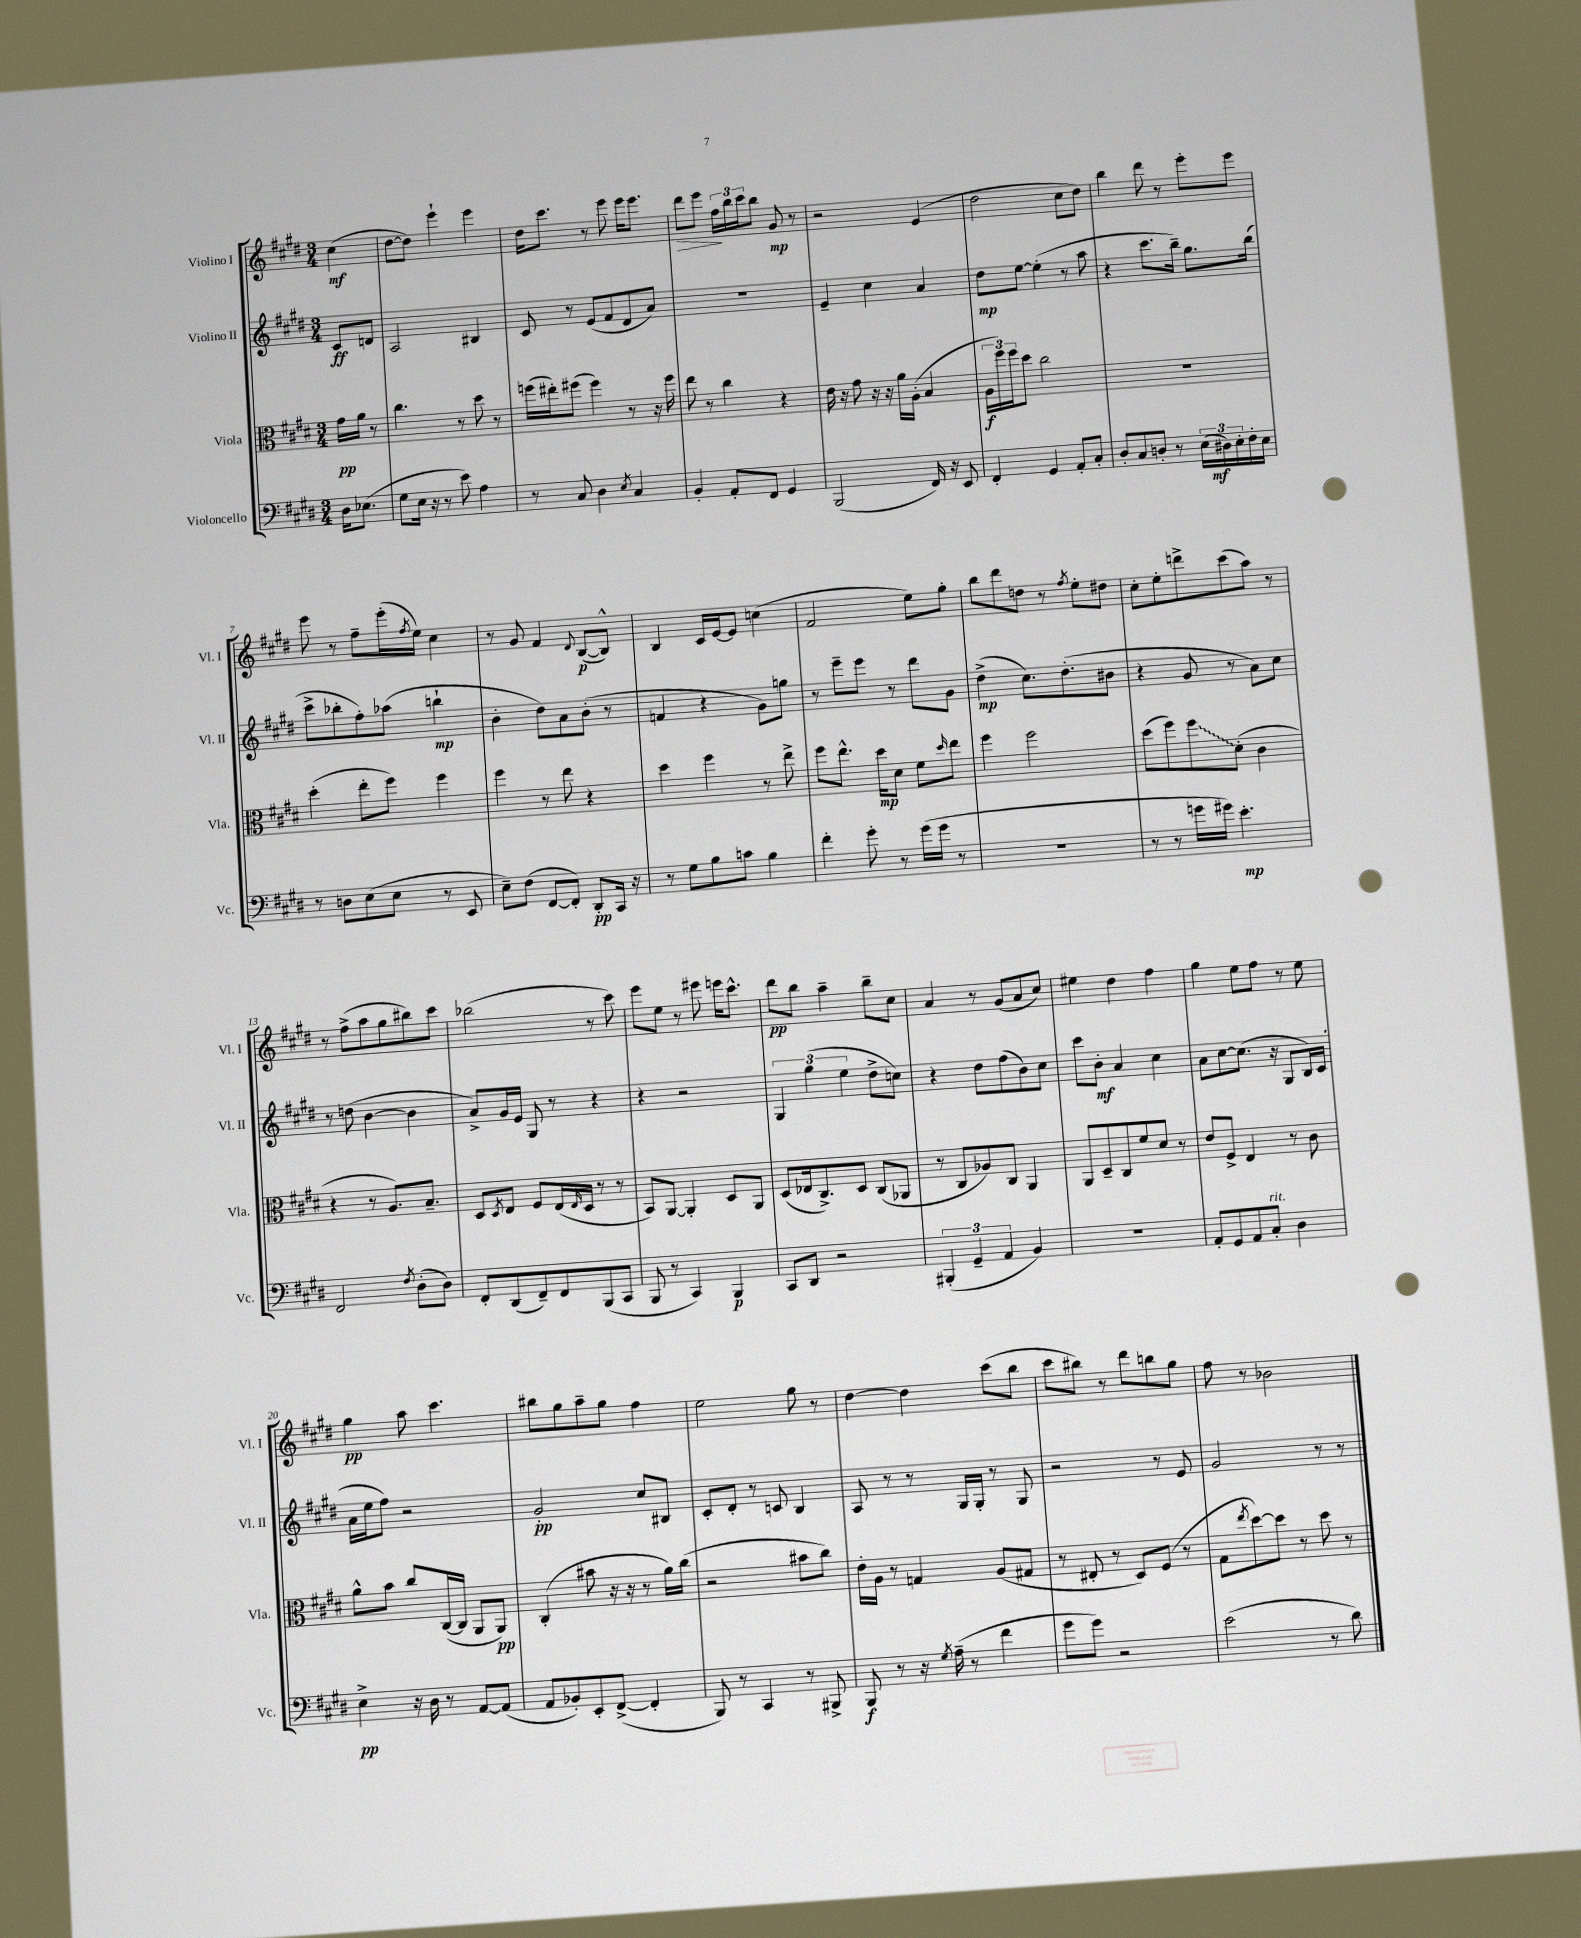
<<
\new StaffGroup <<
\new Staff = "s0" \with { instrumentName = "Violino I" shortInstrumentName = "Vl. I" } {
    \clef treble \key e \major \numericTimeSignature \time 3/4 \partial 4
    cis''4\mf( |
    dis''8~ dis''8) e'''4-! e'''4 |
    dis''16 cis'''8. r8 e'''8 e'''16 e'''8. |
    dis'''8\> e'''8 \tuplet 3/2 { fis''16\! b''16 cis'''16 } b''8 gis'8\mp r8 |
    r2 e'4( |
    dis''2 cis''8 dis''8) |
    b''4 dis'''8 r8 e'''8-. e'''8 |
    e'''8 r8 fis''8-- e'''16-.( \acciaccatura { fis''8 } e''16) cis''4 |
    r8 gis'8 fis'4 \appoggiatura { dis'8 } b8~\p( b8-^) |
    b4 cis'16 e'16~ e'8 c''4( |
    fis'2 e''8) gis''8-. |
    b''8 dis'''8 d''8 r8 \acciaccatura { fis''8 } e''8-. dis''8 |
    cis''8-. e''8-. d'''8-> cis'''8( a''8) r8 |
    r8 fis''8->( a''8 gis''8 bis''8) cis'''8 |
    bes''2( r8 cis'''8) |
    e'''8 e''8 r8 eis'''8 e'''16 cis'''8.-^ |
    dis'''8\pp b''8 a''4-- b''8-- cis''8 |
    a'4 r8 gis'8( a'8 cis''8) |
    eis''4 dis''4 fis''4 |
    gis''4 e''8 fis''8 r8 e''8 |
    gis''4\pp a''8 cis'''4. |
    bis''8 gis''8 a''8-- gis''8 fis''4 |
    e''2 gis''8 r8 |
    dis''4~ dis''4 cis'''8( b''8 |
    cis'''8 bis''8) r8 dis'''8 b''8 gis''8 |
    fis''8 r8 bes'2 \bar "|." |
}
\new Staff = "s1" \with { instrumentName = "Violino II" shortInstrumentName = "Vl. II" } {
    \clef treble \key e \major \numericTimeSignature \time 3/4 \partial 4
    cis'8\ff d'8 |
    a2 bis4 |
    cis'8 r8 e'8( fis'8 dis'8 a'8) |
    R2. |
    e'4-- cis''4 a'4 |
    dis''8\mp e''8~ e''4-.( r8 a''8 |
    r4 cis'''8. b''16--) gis''8. b''16( |
    cis'''8-> bes''8-. fis''8-.) aes''8( b''4-!\mp |
    b'4-. dis''8) a'8 b'8-.( r8 |
    f'4 r4 gis'8) g''8 |
    r8 e'''8-- e'''8 r8 dis'''8 gis'8 |
    dis''4->\mp( cis''8.) dis''8.-.( bis'8 |
    r4 gis'8 r8 a'8) cis''8 |
    r8 d''8( b'4~ b'4 |
    a'8->) gis'16 e'16 gis8 r8 r4 |
    r4 r2 |
    \tuplet 3/2 { gis4 gis''4( e''4 } dis''8-> c''8) |
    r4 dis''8 fis''8( b'8) cis''8 |
    cis'''8 b'8-.\mf a'4 cis''4 |
    a'8 cis''8~ cis''8.( r16 gis8 b16) cis'16( |
    a'16 e''16 fis''8) r2 |
    gis'2-.\pp cis''8 bis8 |
    cis'8-. dis'8-. r8 c'8 b4 |
    a8 r8 r8 gis16 gis16-. r8 gis8 |
    r2 r8 e'8 |
    gis'2 r8 r8 \bar "|." |
}
\new Staff = "s2" \with { instrumentName = "Viola" shortInstrumentName = "Vla." } {
    \clef alto \key e \major \numericTimeSignature \time 3/4 \partial 4
    gis'16\pp a'16 r8 |
    cis''4. r8 dis''8 r8 |
    f''16( eis''16-.) fis''8( fis''4) r8 r16 fis''16 |
    e''8 r8 cis''4 r4 |
    e'16 r16 gis'8 r16 r16 a'16 a16-.( b4 |
    \tuplet 3/2 { a16\f fis''16) fis''16 } dis''8 cis''2 |
    R2. |
    dis''4-.( e''8-. fis''8) fis''4 |
    fis''4 r8 e''8 r4 |
    dis''4 fis''4 r8 e''8-> |
    fis''8 e''8.-^ dis''16\mp dis'8 fis'8 \grace { dis''16 } e''8 |
    fis''4 fis''2 |
    dis''8( fis''8) \once \override Glissando.style = #'zigzag fis''8\glissando dis'8-.( cis'4 |
    r4 r8 a8.) b8.-- |
    dis8 \acciaccatura { dis8 } e8 fis8 e16( \grace { e16 } dis16 r8 r8 |
    b,8) a,8~ a,4-. dis8 a,8 |
    dis8( ees16 cis8.->) dis8 cis8( aes,8 |
    r8 cis8 aes8) cis8 a,4 |
    a,8 dis8-- cis8 fis'8 dis'8 r8 |
    e'8 fis8-> e4 r8 cis'8 |
    a'8-^ b'8 cis''8 cis16~( cis16 a,8 a,8\pp) |
    cis4-.( bis'8 r16 r16 r8 a'16) cis''16( |
    r2 bis'8 cis''8) |
    e'16-. a16 r8 g4 a8( gis8 |
    r8 eis8-. r8 dis8) fis8( r8 |
    gis8 \acciaccatura { e''8 } dis''8~) dis''8 r8 dis''8 r8 \bar "|." |
}
\new Staff = "s3" \with { instrumentName = "Violoncello" shortInstrumentName = "Vc." } {
    \clef bass \key e \major \numericTimeSignature \time 3/4 \partial 4
    dis16 ees8.( |
    gis8 e16 r16 r8 e'8) a4 |
    r8 cis8 dis4 \acciaccatura { e8 } cis4 |
    b,4-. a,8-. fis,8 gis,4 |
    b,,2( fis,16) r16 e,8 |
    fis,4-. gis,4 a,8-. cis8-. |
    dis8-. cis8 d8-. r8 \tuplet 3/2 { e16( dis16\mf) e16-. } fis16-. e16 |
    r8 d8 e8( e8 r8 e,8 |
    e8--) fis8( fis,8~ fis,8-.) dis,8-.\pp cis,16 r16 |
    r8 gis8 b8 c'8 b4 |
    fis'4-. gis'8-. r8 gis'16( gis'16 r8 |
    R2. |
    r8 r8 g'16 gis'16) e'4.-.\mp |
    fis,2 \acciaccatura { fis8 } dis8-.( dis8) |
    fis,8-. dis,8( fis,8--) fis,8 b,,8( cis,8 |
    b,,8 r8 cis,4) b,,4\p |
    cis,8 dis,8 r2 |
    \tuplet 3/2 { bis,,4-.( gis,4-- a,4 } b,4) |
    R2. |
    a,8-. gis,8 a,8 cis8-.^\markup { \italic "rit." } dis4 |
    e4->\pp r16 dis16 r8 a,8~ a,8( |
    a,8 bes,8-.) e,8-. fis,8~->( fis,4-. |
    b,,8) r8 cis,4 r8 bis,,8-> |
    b,,8\f r8 r16 \acciaccatura { gis8 } a16--( r8 fis'4 |
    gis'8 gis'8) r2 |
    e'2( r8 dis'8) \bar "|." |
}
>>
>>
